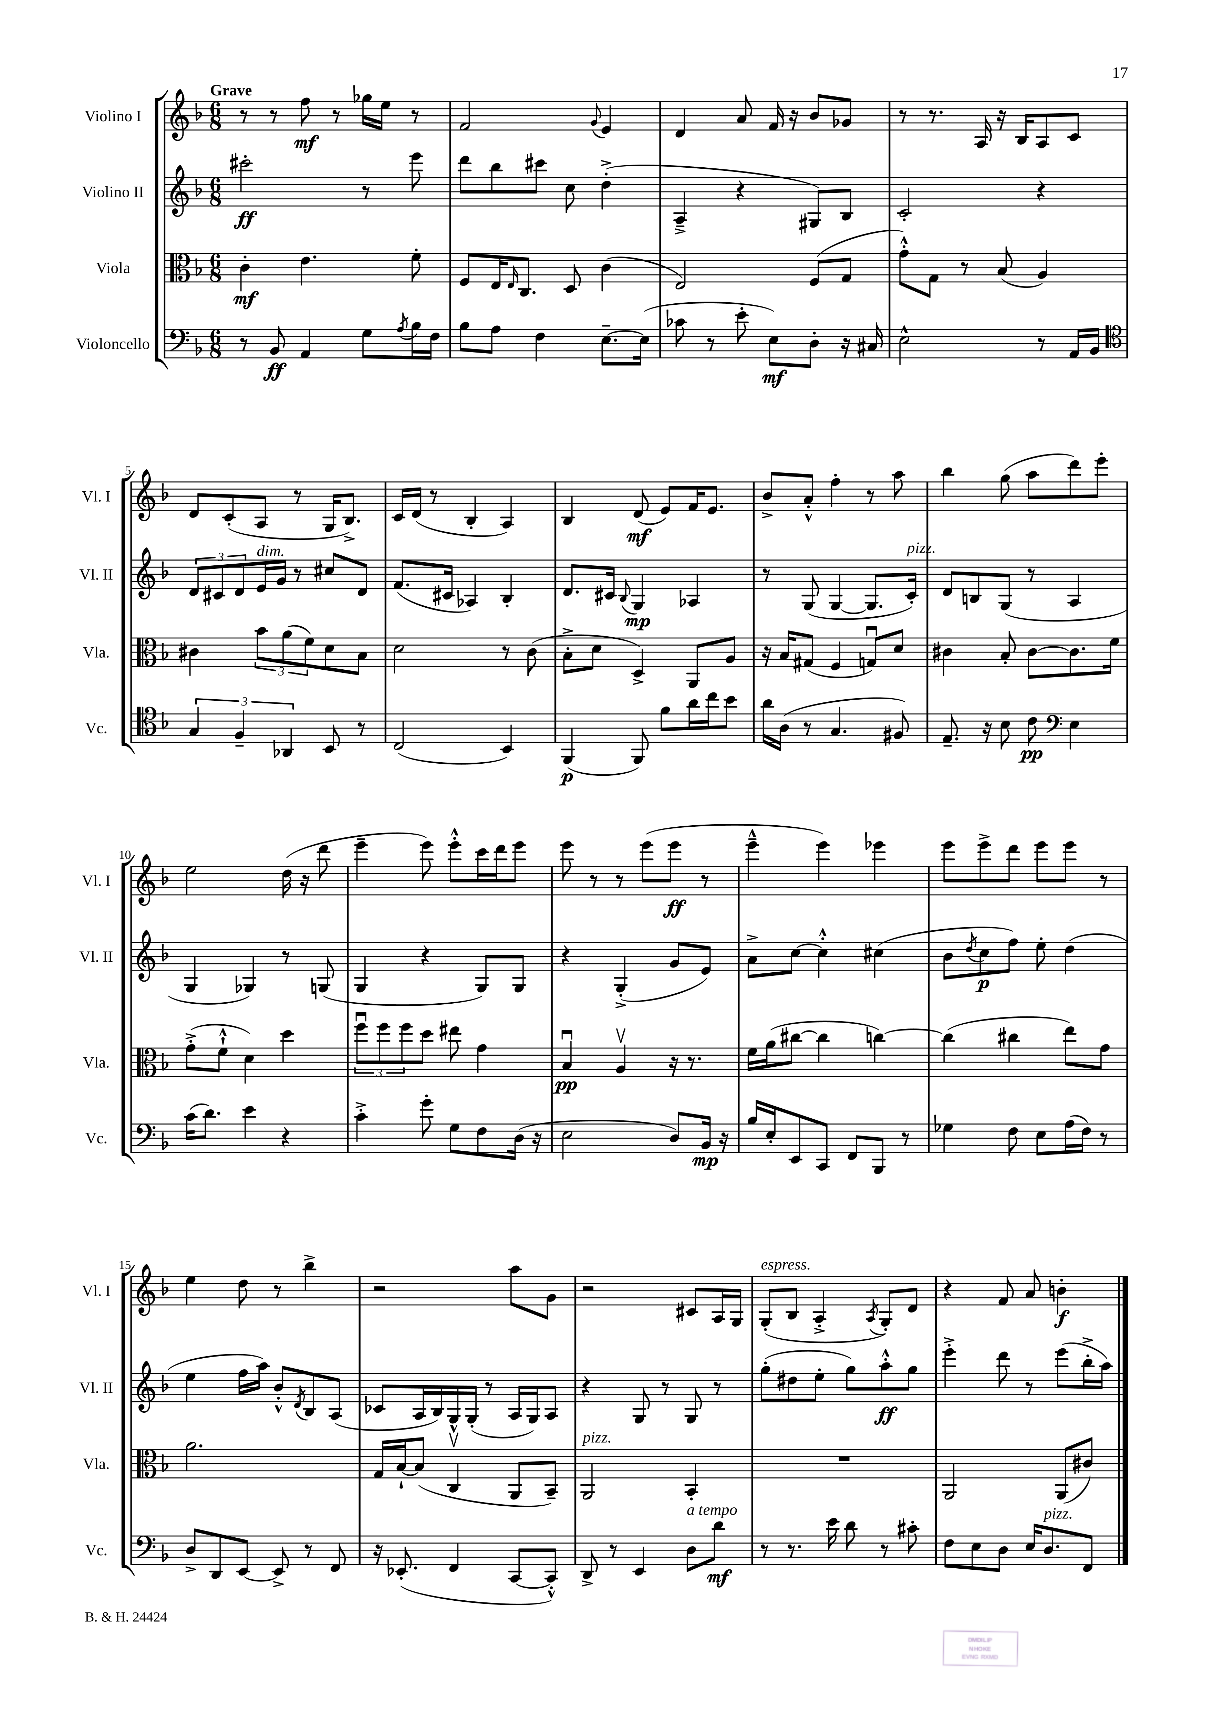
<<
\new StaffGroup <<
\new Staff = "s0" \with { instrumentName = "Violino I" shortInstrumentName = "Vl. I" } {
    \clef treble \key f \major \numericTimeSignature \time 6/8 \tempo "Grave"
    r8 r8 f''8\mf r8 ges''16 e''16 r8 |
    f'2 \appoggiatura { g'8 } e'4 |
    d'4 a'8 f'16 r16 bes'8 ges'8 |
    r8 r8. a16 r16 bes16 a8 c'8 |
    d'8 c'8-.( a8 r8 g16 bes8.->) |
    c'16 d'16( r8 bes4-. a4) |
    bes4 d'8\mf( e'8) f'16 e'8. |
    bes'8-> a'8-.-^ f''4-. r8 a''8 |
    bes''4 g''8( a''8 d'''8) e'''8-. |
    e''2 d''16( r16 d'''8 |
    e'''4-- e'''8) e'''8-.-^ c'''16 d'''16 e'''8 |
    e'''8 r8 r8 e'''8( e'''8\ff r8 |
    e'''4---^ e'''4) ees'''4 |
    e'''8 e'''8-> d'''8 e'''8 e'''8 r8 |
    e''4 d''8 r8 bes''4-> |
    r2 a''8 g'8 |
    r2 cis'8 a16 g16 |
    g8-.^\markup { \italic "espress." }( bes8 a4-.-> \acciaccatura { a8 } g8-.) d'8 |
    r4 f'8 a'8 b'4-.\f \bar "|." |
}
\new Staff = "s1" \with { instrumentName = "Violino II" shortInstrumentName = "Vl. II" } {
    \clef treble \key f \major \numericTimeSignature \time 6/8
    cis'''2-.\ff r8 e'''8 |
    d'''8 bes''8 cis'''8 c''8 d''4-.->( |
    a4---> r4 gis8) bes8 |
    c'2-. r4 |
    \tuplet 3/2 { d'8 cis'8 d'8 } e'16^\markup { \italic "dim." } g'16 r8 cis''8 d'8 |
    f'8.( cis'16 aes4) bes4-. |
    d'8. cis'16 \appoggiatura { bes8 } g4\mp aes4 |
    r8 g8( g4~ g8. c'16-.^\markup { \italic "pizz." }) |
    d'8 b8 g8( r8 a4 |
    g4 ges4) r8 g8( |
    g4 r4 g8) g8 |
    r4 g4-.->( g'8 e'8) |
    a'8-> c''8~ c''4-.-^ cis''4( |
    bes'8 \acciaccatura { d''8 } c''8\p f''8) e''8-. d''4( |
    e''4 f''16 a''16) bes'8-.-^ \acciaccatura { d'8 } bes8 a8( |
    ces'8 a16 bes16) g16-^ g16-.( r8 a16 g16) a8 |
    r4 g8 r8 g8 r8 |
    g''8-.( dis''8 e''8-. g''8) a''8-.-^\ff g''8 |
    e'''4-.-> d'''8 r8 e'''8( bes''16-.-> a''16) \bar "|." |
}
\new Staff = "s2" \with { instrumentName = "Viola" shortInstrumentName = "Vla." } {
    \clef alto \key f \major \numericTimeSignature \time 6/8
    c'4-.\mf e'4. f'8-. |
    f8 e16 \grace { e16 } c8. d8 c'4( |
    e2) f8( g8 |
    g'8-.-^) g8 r8 bes8( a4) |
    cis'4 \tuplet 3/2 { bes'8 a'8( f'8) } d'8 bes8 |
    d'2 r8 c'8( |
    bes8-.-> d'8 d4->) a,8 a8 |
    r16 bes16 gis8( f4 g8\downbow) d'8 |
    cis'4 bes8-. cis'8~ cis'8. f'16 |
    g'8-.->( f'8-!-^ d'4) d''4 |
    \tuplet 3/2 { f''8\downbow f''8 f''8 } d''8 eis''8 g'4 |
    bes4\downbow\pp a4\upbow r16 r8. |
    f'16 a'16( cis''8~ cis''4 c''4~) |
    c''4( cis''4 e''8) g'8 |
    a'2. |
    g16 bes16~-! bes8( c4\upbow a,8 bes,8--) |
    a,2^\markup { \italic "pizz." } bes,4-. |
    R2. |
    a,2 a,8( cis'8) \bar "|." |
}
\new Staff = "s3" \with { instrumentName = "Violoncello" shortInstrumentName = "Vc." } {
    \clef bass \key f \major \numericTimeSignature \time 6/8
    r8 bes,8\ff a,4 g8 \acciaccatura { a8 } bes16 f16 |
    bes8 a8 f4 e8.~-- e16( |
    ces'8 r8 e'8-. e8\mf) d8-. r16 cis16 |
    e2-^ r8 a,16 bes,16 |
    \clef tenor \tuplet 3/2 { g4 f4-- aes,4 } bes,8 r8 |
    c2( bes,4) |
    f,4\p( f,8) f'8 a'16 c''16 bes'8 |
    a'16 a16( r8 g4. fis8) |
    e8.-- r16 bes8 c'8\pp \clef bass e4 |
    c'16( d'8.) e'4 r4 |
    c'4-.-> g'8-. g8 f8 d16( r16 |
    e2 d8) bes,16\mp r16 |
    bes16 e16-. e,8 c,8 f,8 bes,,8 r8 |
    ges4 f8 e8 a16( f16) r8 |
    d8-> d,8 e,8~ e,8-> r8 f,8 |
    r16 ees,8.-.( f,4 c,8~ c,8-.-^) |
    d,8-> r8 e,4 d8^\markup { \italic "a tempo" } d'8\mf |
    r8 r8. e'16 d'8 r8 cis'8-. |
    f8 e8 d8 e16 d8.^\markup { \italic "pizz." } f,8 \bar "|." |
}
>>
>>
